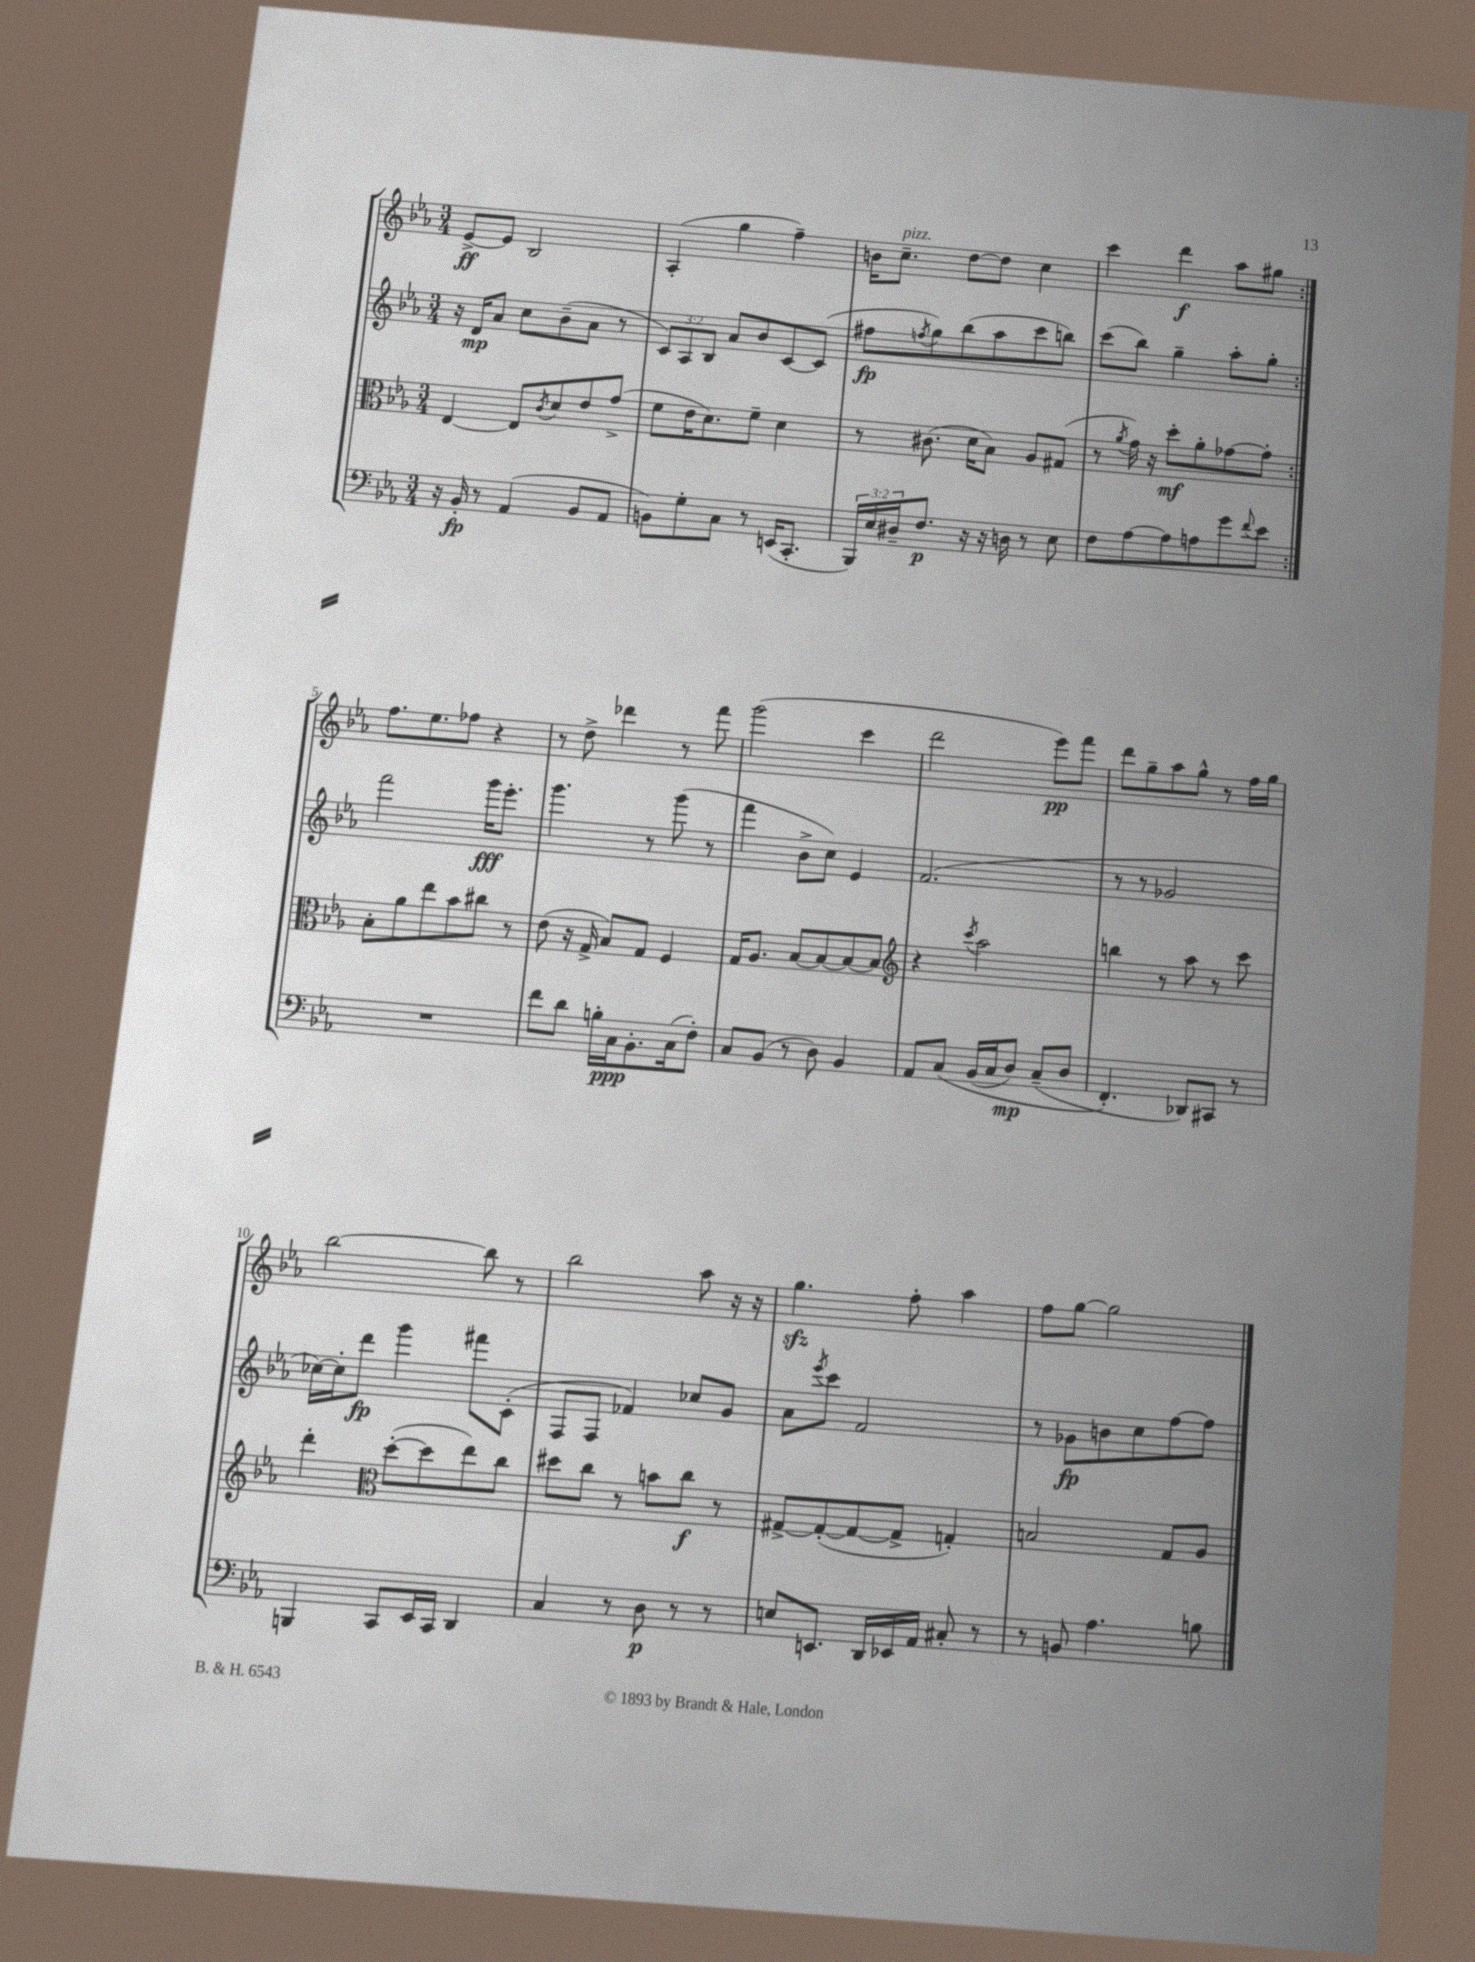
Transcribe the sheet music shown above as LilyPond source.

<<
\new StaffGroup <<
\new Staff = "s0" {
    \clef treble \key ees \major \numericTimeSignature \time 3/4
    \repeat volta 2 { ees'8~->\ff ees'8 bes2 |
    aes4-.( g''4 f''4--) |
    b'16 c''8.--^\markup { \italic "pizz." } d''8~ d''8 c''4 |
    c'''4 d'''4\f aes''8 gis''8 | }
    f''8. ees''8. fes''8 r4 |
    r8 d''8-> des'''4 r8 f'''8 |
    g'''2( c'''4 |
    d'''2 ees'''8\pp) f'''8 |
    d'''8 g''8-- aes''8 g''8-^ r8 f''16 g''16 |
    bes''2~ bes''8 r8 |
    bes''2 aes''8 r16 r16 |
    g''4.\sfz f''8-. aes''4 |
    f''8 g''8~ g''2 \bar "|." |
}
\new Staff = "s1" {
    \clef treble \key ees \major \numericTimeSignature \time 3/4 \override Staff.TupletNumber.text = #tuplet-number::calc-fraction-text
    \repeat volta 2 { r16 d'16\mp aes'8 c''8 bes'8--( aes'8 r8 |
    \tuplet 3/2 { c'8) aes8 bes8 } aes'8 bes'8 c'8~ c'8( |
    fis''8\fp \acciaccatura { f''8 } g''8) bes''8( aes''8 c'''8 b''8) |
    c'''8( bes''8) g''4-- aes''8-. g''8-. | }
    f'''2 g'''16\fff ees'''8.-. |
    g'''4. r8 g'''8( r8 |
    f'''4 bes'8-> c''8) ees'4 |
    f'2.( |
    r8 r8 ges'2 |
    ces''16~) ces''16-. d'''8\fp g'''4 fis'''8 c'8-.( |
    f8 f8 fes'4) ces''8 g'8 |
    aes'8 \acciaccatura { ees'''8 } c'''8 f'2 |
    r8 ges'8\fp b'8 c''8 f''8~ f''8 \bar "|." |
}
\new Staff = "s2" {
    \clef alto \key ees \major \numericTimeSignature \time 3/4
    \repeat volta 2 { ees4~ ees8 \acciaccatura { c'8 } d'8 ees'8 g'8->( |
    f'8 ees'16 d'8.) f'8-- d'4 |
    r8 cis'8.( d'16 bes8) aes8 gis8( |
    r8 \acciaccatura { aes'8 } g'16) r16 d''8-.\mf aes'8-. ges'8~ ges'8-. | }
    bes8-. aes'8 ees''8 bes'8 cis''8 r8 |
    ees'8( r16 g16-> bes8) g8 f4 |
    g16 aes8. bes8~ bes8~ bes8~ bes8 |
    \clef treble r4 \acciaccatura { c'''8 } aes''2 |
    b''4 r8 aes''8 r8 c'''8 |
    d'''4-. \clef alto d''8~-.( d''8 ees''8) c''8 |
    dis''8 c''8 r8 b'8 c''8\f r8 |
    gis8~-> gis8~-.( gis8~ gis8-> g4-.) |
    b2 g8 aes8 \bar "|." |
}
\new Staff = "s3" {
    \clef bass \key ees \major \numericTimeSignature \time 3/4 \override Staff.TupletNumber.text = #tuplet-number::calc-fraction-text
    \repeat volta 2 { r16 bes,16-.\fp r8 aes,4( bes,8 aes,8 |
    b,8) g8-. c8 r8 e,16( c,8.-. |
    \tuplet 3/2 { bes,,16) ees16 dis16-- } f8.\p r16 r16 d16 r8 ees8 |
    f8 aes8~ aes8 a8 g'8 \appoggiatura { f'8 } ees'8 | }
    R2. |
    f'8 d'8 b16-. c16\ppp bes,8.-. c16( f8-.) |
    c8 bes,8( r8 d8) bes,4 |
    aes,8 c8\( bes,16( c16 d8\mp) c8--( d8 |
    f,4.-.\) des,8) cis,8 r8 |
    b,,4 c,8 ees,16 c,16 d,4 |
    c4 r8 d8\p r8 r8 |
    e8 e,8. d,16 ees,16 aes,16 cis8-. r8 |
    r8 b,8 aes4. b8 \bar "|." |
}
>>
>>
